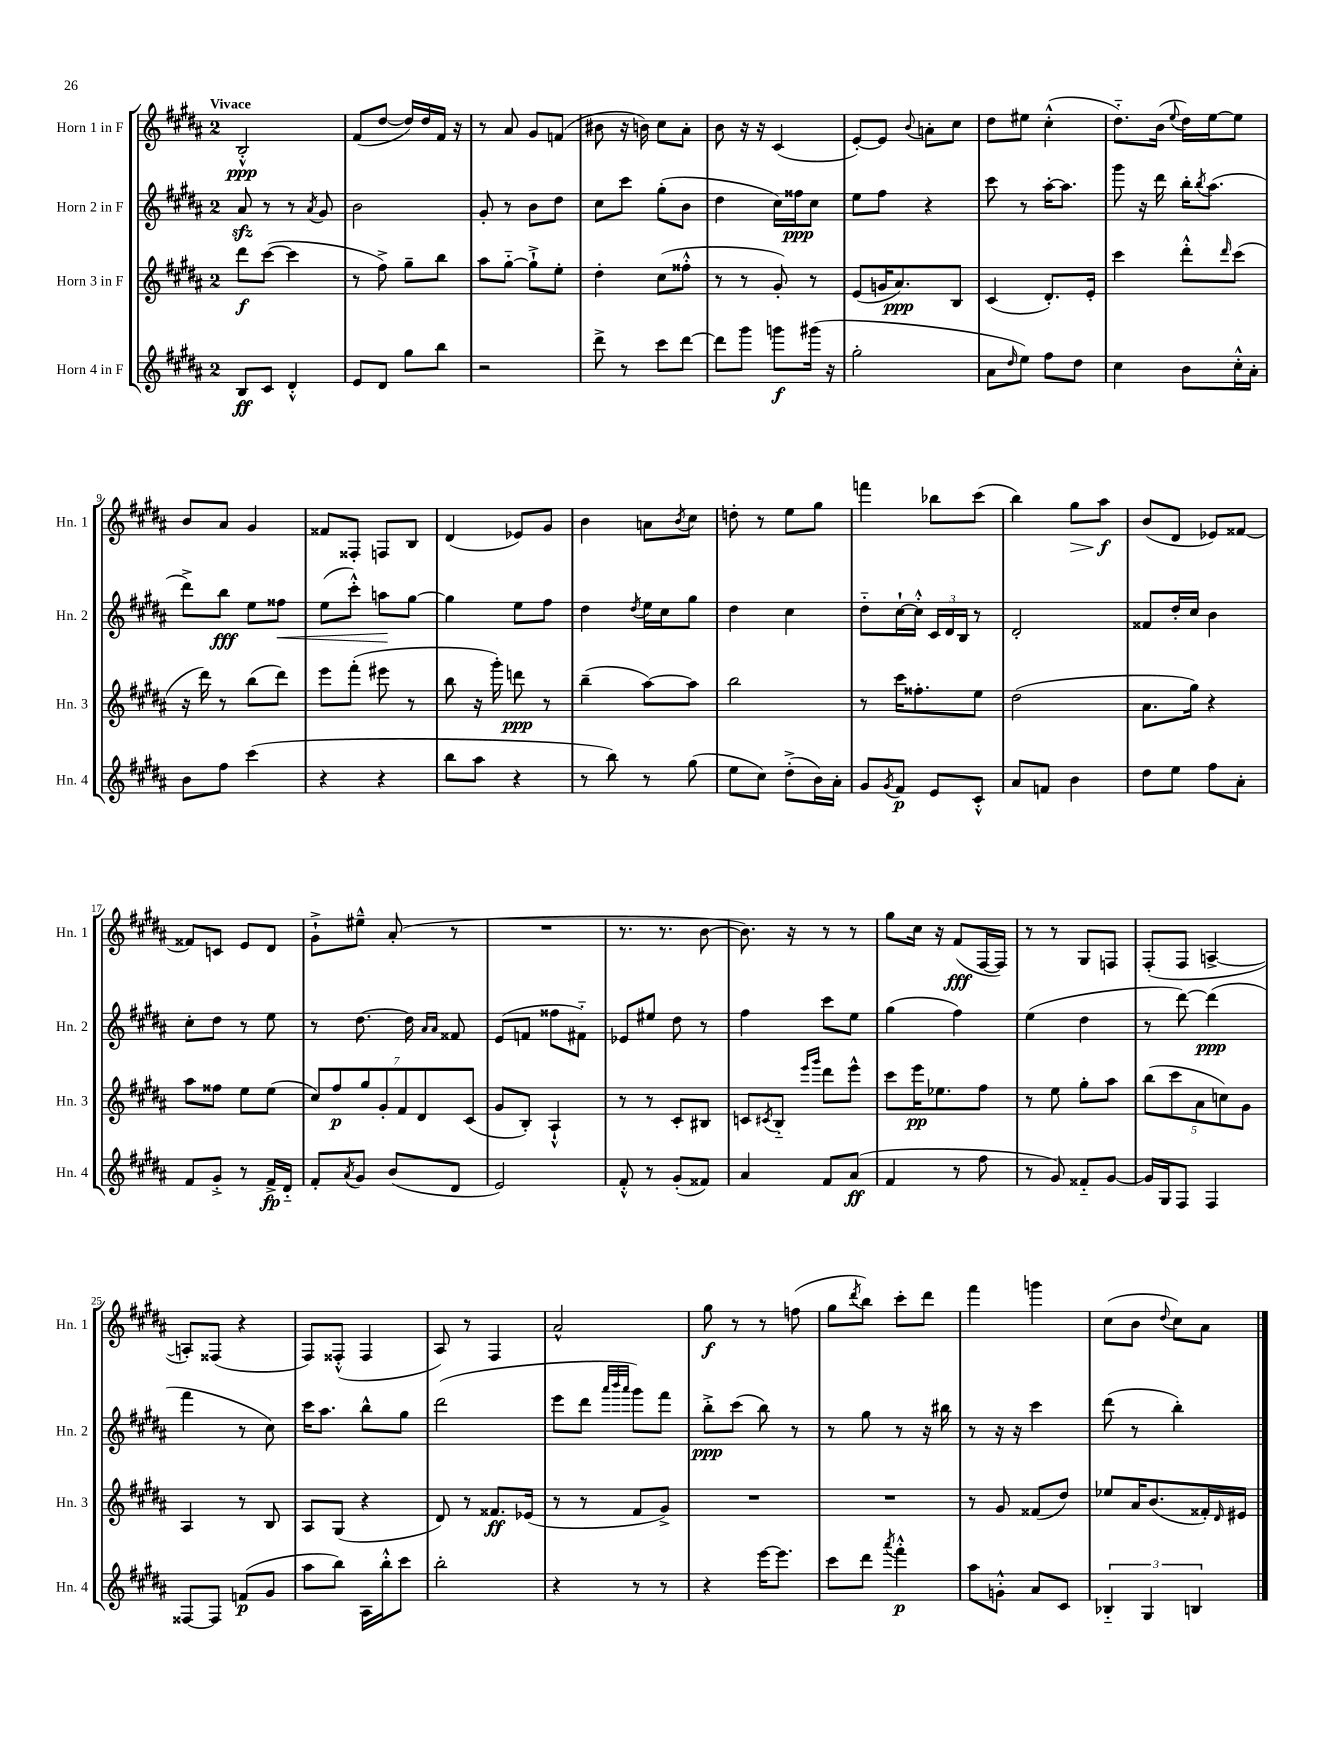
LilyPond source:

<<
\new StaffGroup <<
\new Staff = "s0" \with { instrumentName = "Horn 1 in F" shortInstrumentName = "Hn. 1" } {
    \clef treble \key b \major \once \override Staff.TimeSignature.style = #'single-digit \time 2/4 \tempo "Vivace"
    b2-.-^\ppp |
    fis'8( dis''8~ dis''16) dis''16 fis'16 r16 |
    r8 ais'8 gis'8 f'8( |
    bis'8 r16 b'16) cis''8 ais'8-. |
    b'8 r16 r16 cis'4( |
    e'8~-.) e'8 \appoggiatura { b'8 } a'8-. cis''8 |
    dis''8 eis''8 cis''4-.-^( |
    dis''8.-_) b'16( \appoggiatura { e''8 } dis''16) e''16~ e''8 |
    b'8 ais'8 gis'4 |
    fisis'8 fisis8-. f8 b8 |
    dis'4( ees'8) gis'8 |
    b'4 a'8 \acciaccatura { b'8 } cis''8 |
    d''8-. r8 e''8 gis''8 |
    f'''4 bes''8 cis'''8( |
    b''4) gis''8\> ais''8\f\! |
    b'8( dis'8 ees'8) fisis'8~ |
    fisis'8 c'8 e'8 dis'8 |
    gis'8-!-> eis''8---^ ais'8-.( r8 |
    R2 |
    r8. r8. b'8~ |
    b'8.) r16 r8 r8 |
    gis''8 cis''16 r16 fis'8\fff( fis16~ fis16) |
    r8 r8 gis8 f8 |
    fis8-.( fis8 a4~-> |
    a8-.) fisis8( r4 |
    fis8) fisis8-.-^( fisis4 |
    ais8) r8 fis4 |
    ais'2-^ |
    gis''8\f r8 r8 f''8( |
    gis''8 \acciaccatura { dis'''8 } b''8) cis'''8-. dis'''8 |
    fis'''4 g'''4 |
    cis''8( b'8 \appoggiatura { dis''8 } cis''8) ais'8 \bar "|." |
}
\new Staff = "s1" \with { instrumentName = "Horn 2 in F" shortInstrumentName = "Hn. 2" } {
    \clef treble \key b \major \once \override Staff.TimeSignature.style = #'single-digit \time 2/4
    ais'8\sfz r8 r8 \acciaccatura { ais'8 } gis'8 |
    b'2 |
    gis'8-. r8 b'8 dis''8 |
    cis''8 cis'''8 gis''8-.( b'8 |
    dis''4 cis''16) fisis''16\ppp cis''8 |
    e''8 fis''8 r4 |
    cis'''8 r8 ais''16~-. ais''8. |
    gis'''8 r16 dis'''16 b''16-. \acciaccatura { b''8 } ais''8.( |
    dis'''8->) b''8\fff e''8 fisis''8\< |
    e''8( cis'''8-.-^) a''8\! gis''8~ |
    gis''4 e''8 fis''8 |
    dis''4 \acciaccatura { dis''8 } e''16 cis''16 gis''8 |
    dis''4 cis''4 |
    dis''8-_ cis''16~-! cis''16-.-^ \tuplet 3/2 { cis'16 dis'16 b16 } r8 |
    dis'2-. |
    fisis'8 dis''16-. cis''16 b'4 |
    cis''8-. dis''8 r8 e''8 |
    r8 dis''8.~ dis''16 \grace { ais'16 ais'16 } fisis'8 |
    e'8( f'8 fisis''8 fis'8-_) |
    ees'8 eis''8 dis''8 r8 |
    fis''4 cis'''8 e''8 |
    gis''4( fis''4) |
    e''4( dis''4 |
    r8 dis'''8~) dis'''4\ppp( |
    fis'''4 r8 cis''8) |
    cis'''16 ais''8. b''8-^ gis''8 |
    dis'''2( |
    e'''8 dis'''8 \grace { ais'''32 b'''32 ais'''32 } gis'''8) fis'''8 |
    b''8-.->\ppp cis'''8( b''8) r8 |
    r8 gis''8 r8 r16 bis''16 |
    r8 r16 r16 cis'''4 |
    dis'''8( r8 b''4-.) \bar "|." |
}
\new Staff = "s2" \with { instrumentName = "Horn 3 in F" shortInstrumentName = "Hn. 3" } {
    \clef treble \key b \major \once \override Staff.TimeSignature.style = #'single-digit \time 2/4
    dis'''8\f cis'''8~( cis'''4 |
    r8 fis''8->) gis''8-- b''8 |
    ais''8 gis''8~-_ gis''8-!-> e''8-. |
    dis''4-. cis''8( fisis''8-.-^ |
    r8 r8 gis'8-.) r8 |
    e'8( g'16 ais'8.\ppp) b8 |
    cis'4( dis'8.-.) e'16-. |
    cis'''4 dis'''8-.-^ \grace { dis'''16 } cis'''8( |
    r16 dis'''16) r8 b''8( dis'''8) |
    e'''8 fis'''8-.( eis'''8 r8 |
    b''8 r16 gis'''16-.) d'''8\ppp r8 |
    b''4--( ais''8~) ais''8 |
    b''2 |
    r8 cis'''16 fisis''8.-. e''8 |
    dis''2( |
    ais'8. gis''16) r4 |
    ais''8 fisis''8 e''8 e''8( |
    \tuplet 7/4 { cis''8) fis''8\p gis''8 gis'8-. fis'8 dis'8 cis'8( } |
    gis'8 b8-.) ais4-!-^ |
    r8 r8 cis'8-. bis8 |
    c'8 \acciaccatura { cis'8 } b8-_ \grace { e'''16 gis'''16 } dis'''8 e'''8-^ |
    cis'''8 e'''16\pp ees''8. fis''8 |
    r8 e''8 gis''8-. ais''8 |
    \tuplet 5/4 { b''8( cis'''8 ais'8 c''8) gis'8 } |
    ais4 r8 b8 |
    ais8 gis8( r4 |
    dis'8) r8 fisis'8.\ff ees'16( |
    r8 r8 fis'8 gis'8->) |
    R2 |
    R2 |
    r8 gis'8 fisis'8( dis''8) |
    ees''8 ais'16 b'8.( fisis'16-.) \grace { dis'16 } eis'16 \bar "|." |
}
\new Staff = "s3" \with { instrumentName = "Horn 4 in F" shortInstrumentName = "Hn. 4" } {
    \clef treble \key b \major \once \override Staff.TimeSignature.style = #'single-digit \time 2/4
    b8\ff cis'8 dis'4-.-^ |
    e'8 dis'8 gis''8 b''8 |
    r2 |
    dis'''8-> r8 cis'''8 dis'''8~ |
    dis'''8 gis'''8 g'''8\f gis'''16( r16 |
    gis''2-. |
    ais'8 \grace { dis''16 } e''8) fis''8 dis''8 |
    cis''4 b'8 cis''16-.-^ ais'16-. |
    b'8 fis''8 cis'''4( |
    r4 r4 |
    b''8 ais''8 r4 |
    r8 b''8) r8 gis''8( |
    e''8 cis''8) dis''8-.->( b'16) ais'16-. |
    gis'8 \acciaccatura { gis'8 } fis'8\p e'8 cis'8-.-^ |
    ais'8 f'8 b'4 |
    dis''8 e''8 fis''8 ais'8-. |
    fis'8 gis'8-.-> r8 fis'16->\fp dis'16-_ |
    fis'8-. \acciaccatura { ais'8 } gis'8 b'8( dis'8 |
    e'2) |
    fis'8-.-^ r8 gis'8-.( fisis'8) |
    ais'4 fis'8 ais'8\ff( |
    fis'4 r8 fis''8 |
    r8 gis'8) fisis'8-_ gis'8~ |
    gis'16 gis16 fis8 fis4 |
    fisis8~ fisis8 f'8\p( gis'8 |
    ais''8 b''8) ais16 b''16-.-^ cis'''8 |
    b''2-. |
    r4 r8 r8 |
    r4 e'''16~ e'''8. |
    cis'''8 dis'''8 \acciaccatura { ais'''8 } fis'''4-.-^\p |
    ais''8 g'8-.-^ ais'8 cis'8 |
    \tuplet 3/2 { bes4-_ gis4 b4 } \bar "|." |
}
>>
>>
